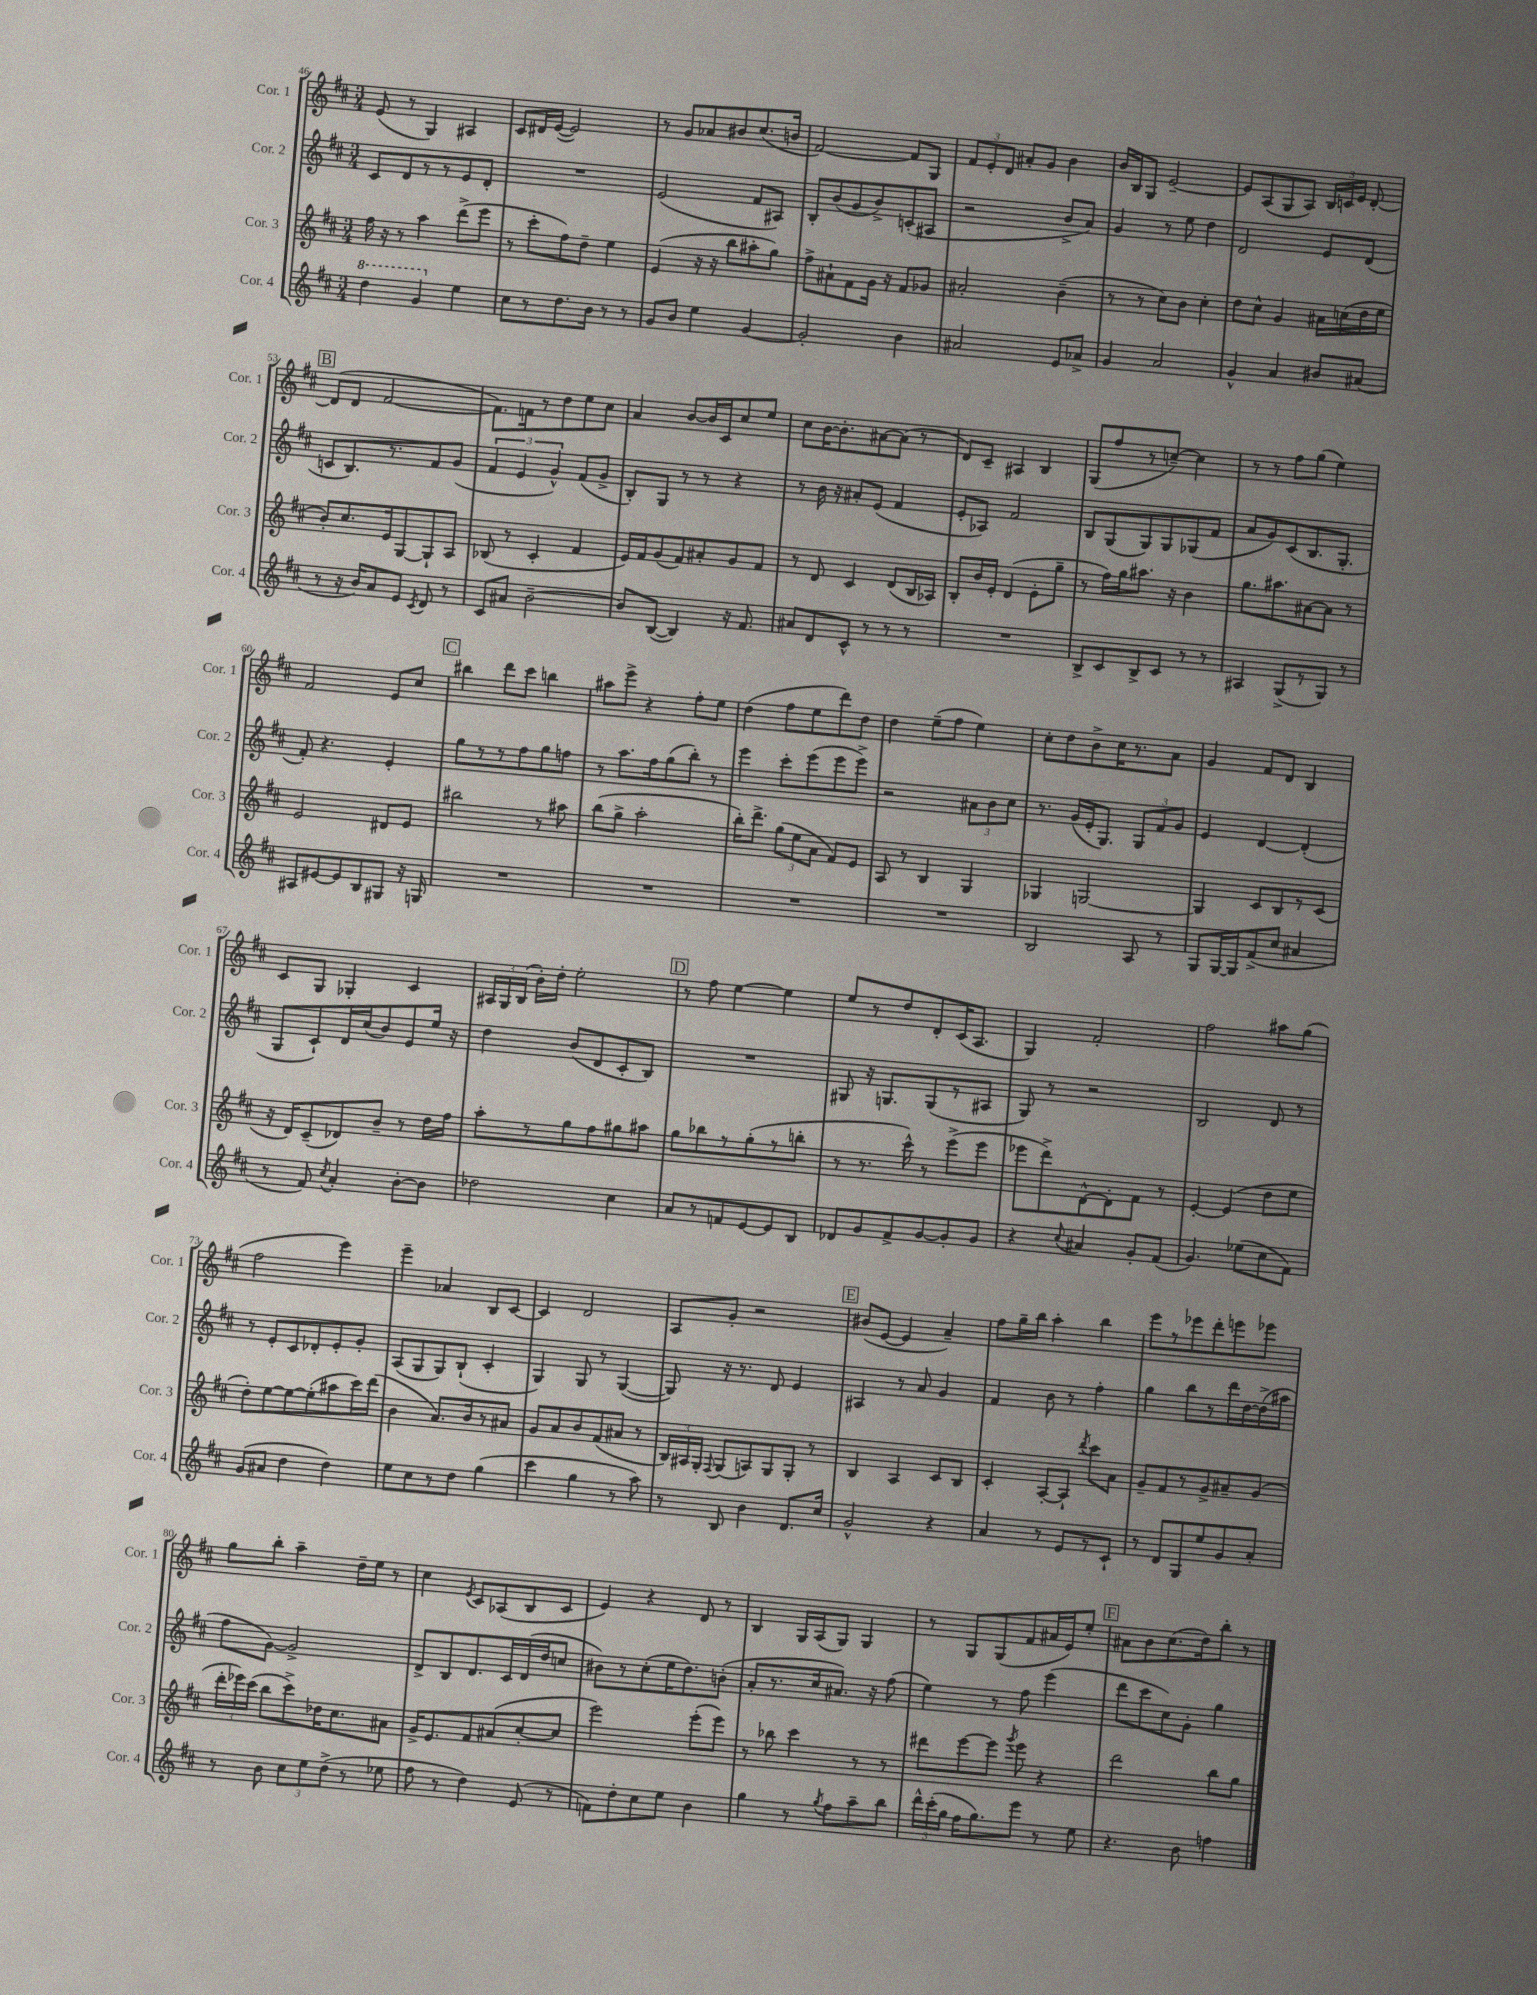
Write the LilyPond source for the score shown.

<<
\new StaffGroup <<
\new Staff = "s0" \with { instrumentName = "Cor. 1" shortInstrumentName = "Cor. 1" } {
    \clef treble \key d \major \numericTimeSignature \time 3/4
    \autoBeamOff e'8( r8 g4) ais4 |
    cis'8[ dis'16 e'16]~( e'2) |
    r8 g'8[ aes'8 bis'8 cis''8.( b'16] |
    fis'2~) fis'8[ g8] |
    \tuplet 3/2 { fis'8[ e'8-. d'8] } ais'8[-. g'8] b'4 |
    b'16[ b16 g8] e'2~-- |
    e'8[ a8( g8 a8]) \tuplet 3/2 { b16[ c'16 e'16] } d'8~-. |
    \mark \markup { \box "B" } d'8[( d'8] fis'2~ |
    fis'8.[) f'16 r8 d''8 e''8 cis''8] |
    a'4 b'8[~ b'16 cis'16 cis''8 e''8] |
    cis''8[ b'16~ b'8.-. ais'8~ ais'8]( r8 |
    d'8[) cis'8]-- ais4 b4 |
    g8[( fis''8 r8 c''8]~--) c''4 |
    r8 r8 fis''8[ g''8]( e''4) |
    fis'2 e'8[ cis''8] |
    \mark \markup { \box "C" } bis''4 d'''8[ cis'''8] b''4 |
    ais''8[ e'''8]-> r4 fis''8[-. e''8] |
    d''4( fis''8[ e''8 d'''8) d''8] |
    d''4 e''8[--( fis''8] e''4) |
    cis''8[-. d''8 b'8-> cis''16 r8. a'8] |
    g'4 fis'8[ d'8] b4 |
    cis'8[ g8] ges4-. cis'4 |
    \tuplet 3/2 { ais16[ g16 b16]( } b'16[-.) d''16]-. e''2-. |
    \mark \markup { \box "D" } r8 fis''8 e''4~ e''4 |
    e''8[ r8 d''8 d'8-. cis'16( a8.] |
    g4) fis'2-. |
    fis''2 ais''8[ g''8]( |
    fis''2 e'''4) |
    e'''4-- aes'4 b8[ cis'8]~ |
    cis'4 d'2 |
    a8[ g'8]-. r2 |
    \mark \markup { \box "E" } bis'8[( e'8]~ e'4 a'4--) |
    fis''8[ g''16-- b''16] a''4-. b''4 |
    e'''8[ r8 ees'''8 d'''8-. e'''8 ees'''8] |
    g''8[ b''8]-. a''4-- d''16[-- e''16] r8 |
    cis''4 \acciaccatura { e'8 } cis'8[ aes8( b8 cis'8] |
    e'4) r4 d'8 r8 |
    b4 g16[ a16( g8]) g4 |
    r8 g8[ g8( fis'8 ais'16 e'16) e''8]-. |
    \mark \markup { \box "F" } ais'8[ b'8 cis''8.( d''16) b''8]-. r8 \bar "|." |
}
\new Staff = "s1" \with { instrumentName = "Cor. 2" shortInstrumentName = "Cor. 2" } {
    \clef treble \key d \major \numericTimeSignature \time 3/4
    \autoBeamOff cis'8[ d'8 r8 r8 e'8 d'8]-. |
    R2. |
    e'2( fis'8[ ais8]) |
    b8[-. b'8( g'8 b'8->) c'8-.( ais8] |
    r2 b'8[-> a'8]) |
    g'4 r8 e''8 d''4 |
    d'2 e'8[ d'8]( |
    \mark \markup { \box "B" } c'8[ b8.) r8. fis'8 g'8]( |
    \tuplet 3/2 { fis'4 e'4 g'4-^) } fis'8[( g'8]-> |
    b8[-.) g8] r8 r8 r4 |
    r8 b'16 r16 ais'8[-. e'8]( fis'4 |
    e'8[-. aes8]) fis'2 |
    b8[ g8( g8) g8 ges8( fis'8] |
    a'8[ g'8) cis'8( b8. g8.]-. |
    fis'8-.) r4. e'4-. |
    \mark \markup { \box "C" } g''8[ r8 r8 fis''8 g''8 f''8] |
    r8 a''8.[ fis''16 g''8( b''8]-.) r8 |
    e'''4 cis'''8[-. e'''8( e'''8 e'''8]->) |
    r2 \tuplet 3/2 { ais'8[ b'8 cis''8] } |
    r8. g'16[( e'16-. g8.]) \tuplet 3/2 { g8[ fis'8 g'8] } |
    e'4 d'4~ d'4-.( |
    g8[ cis'8-!) d'16 cis''16( b'8) e'8 e''16] r16 |
    d''4 b'8[( d'8 cis'8-. b8]) |
    \mark \markup { \box "D" } R2. |
    gis8 r16 g8.[ g8( r8 ais8] |
    g8) r8 r2 |
    b2 d'8 r8 |
    r8 e'8[-. cis'8 des'8-. e'8-. g'8]-. |
    a8[( g8 g8) b8]-!( cis'4-. |
    g4) g8 r8 g4~( |
    g8) r16 r8. d'8 e'4 |
    \mark \markup { \box "E" } ais4 r8 a'8 g'4 |
    fis'4 b'8 r8 fis''4-. |
    g''4 b''8[ r8 d'''16 d''16~ d''16->( ais''16] |
    fis''8[ g'8]~) g'2-> |
    d'8[-> b8 d'8. cis'16 d'16( d''16 c''8] |
    bis'8[) r8 cis''8-.( e''16 d''8.) b'8]-.( |
    a'8[-. r8. cis''16 ais'8.]) r16 fis''8( |
    e''4) r8 fis''8 e'''4( |
    \mark \markup { \box "F" } d'''8[ cis'''8 cis''8) g'8]-. g''4 \bar "|." |
}
\new Staff = "s2" \with { instrumentName = "Cor. 3" shortInstrumentName = "Cor. 3" } {
    \clef treble \key d \major \numericTimeSignature \time 3/4
    \autoBeamOff fis''16 r16 r8 a''4 d'''8[->( e'''8] |
    r8 cis'''8[-. fis''8) d''8]-- e''4 |
    e'4( r16 r16 b''8[ ais''8-. g''8]) |
    fis''8[-> ais'8-! fis'8 g'16] r16 fis'8[ ges'8] |
    ais'2-. b'4--( |
    r8 r8 cis''8[) b'8] cis''4-. |
    d''8[ cis''8]-^ g'4 ais'16[ c''16( d''16 e''16] |
    \mark \markup { \box "B" } b'8[-.) cis''8. e'16 g8~ g8-! a8] |
    bes8( r8 cis'4-. fis'4 |
    e'16[) fis'16 g'8( fis'8) ais'8-. g'8 fis'8] |
    r8 d'8 cis'4 d'8[( b16 aes16]) |
    b8[-. b'16 e'16]-. d'4( e'8[-. g''8]-- |
    r8 fis''16[) g''16 ais''8.] r16 b'4 |
    g''8.[ ais''8. ais'8~ ais'8] r8 |
    e'2 dis'8[ e'8] |
    \mark \markup { \box "C" } bis''2 r8 ais''8 |
    b''8[( g''8]-> a''2-. |
    b''16[-.) d'''8.]-> \tuplet 3/2 { g''8[( e''8 a'8] } fis'8[) e'8] |
    a8 r8 b4 g4 |
    ges4 g2~ |
    g4 cis'8[ b8 r8 cis'8]( |
    r16 d'16[) cis'8--( des'8) b'8]-- r8 d''16[ fis''16] |
    a''8[-. r8 g''8 fis''8 gis''8 ais''8] |
    \mark \markup { \box "D" } g''8[ bes''8 r8 g''8-.( r8 b''8]-. |
    r8 r8. cis'''16-^) r8 e'''8[->( e'''8] |
    ees'''8[ d'''8->) d'8~-^ d'8-. fis'8] r8 |
    e'4~-. e'4( d''8[ e''8] |
    d''8[-.) e''8~ e''8~ e''8-.( ais''8 cis'''16) d'''16]( |
    b'4 a'8.[) b'16 r8 ais'8] |
    g'8[ a'8 b'8 fis'8( ais'8] r8 |
    \tuplet 3/2 { b16[) ais16 g16]-. } \appoggiatura { fis8 } g8[( a8) g8 g8]-. r8 |
    \mark \markup { \box "E" } b4 a4 cis'8[ b8] |
    cis'4-. a8[~-. a8]-! \acciaccatura { d'''8 } cis'''8[ a'8] |
    g'8[-- fis'8 r8 g'8-> ais'8-- g'8]( |
    \tuplet 3/2 { d'''16[-. ees'''16) cis'''16]( } b''8[ cis'''8->) des''16 cis''8. ais'8] |
    g'16[-> e'8. fis'8 ais'8( cis''8~-. cis''8] |
    e'''2) e'''8[-.( e'''8]) |
    r8 bes''8 cis'''4 r8 r8 |
    dis'''8[ e'''8~ e'''8] \acciaccatura { g'''8 } e'''8 r4 |
    \mark \markup { \box "F" } d'''2 b''8[ g''8] \bar "|." |
}
\new Staff = "s3" \with { instrumentName = "Cor. 4" shortInstrumentName = "Cor. 4" } {
    \clef treble \key d \major \numericTimeSignature \time 3/4
    \autoBeamOff \ottava #1 d'''4 g''4 \ottava #0 e''4 |
    cis''8[ r8 d''8. b'16] r8 r8 |
    g'8[ b'8] e''4 g'4~ |
    g'2-. b'4 |
    ais'2 e'8[ aes'8]-> |
    g'4 a'2 |
    g'4-^ a'4 bis'8[ ais'8]( |
    \mark \markup { \box "B" } r8 r16 b'16[) a'8 e'8] \acciaccatura { cis'8 } d'8 r8 |
    cis'8[ ais'8] b'2~-- |
    b'8[ b8]~( b4) r16 fis'8. |
    ais'8[ d'8 cis'8]-^ r8 r8 r8 |
    R2. |
    b8[-> cis'8 b8-> cis'8] r8 r8 |
    ais4 g8[->( r8 g8]) r8 |
    ais8[ eis'8~ eis'8 b8 gis8] r16 g16 |
    \mark \markup { \box "C" } R2. |
    R2. |
    R2. |
    R2. |
    b2 a8 r8 |
    g8[ g16~ g16 fis'8->( cis''8] ais'4 |
    r8 fis'8) \acciaccatura { cis''8 } a'4-. b'8[~-. b'8] |
    des''2 cis''4 |
    \mark \markup { \box "D" } a'8[ r8 f'8 e'8~ e'8 b8] |
    des'8[ g'8 fis'8-> g'8~ g'8-. g'8] |
    r4 \appoggiatura { cis''8 } ais'4 g'8[-. fis'8]( |
    g'4.) ees''8[( cis''8 fis'8]) |
    g'8[( ais'8] d''4 d''4) |
    e''8[ cis''8 r8 d''8] g''4( |
    cis'''4 g''4 r8 a''8) |
    r8 b8 b'4 d'8.[ cis''16] |
    \mark \markup { \box "E" } g'2-^ r4 |
    a'4 r8 e'8[ r8 cis'8]-! |
    r8 d'8[ g8 e''8 g'8 a'8]-. |
    r8 b'8 \tuplet 3/2 { cis''8[ e''8 d''8]->( } r8 ees''8 |
    fis''8 r8 d''4) e'8( r8 |
    f'8[) d''8-. cis''8 e''8] b'4 |
    g''4 r8 \acciaccatura { g''8 } fis''8[ a''8-- b''8] |
    \tuplet 3/2 { d'''16[-^ cis'''16-.( g''16] } fis''16[ g''8.) e'''8] r8 e''8 |
    \mark \markup { \box "F" } r4. b'8 f''4 \bar "|." |
}
>>
>>
\layout { \context { \Score currentBarNumber = #46 } }
